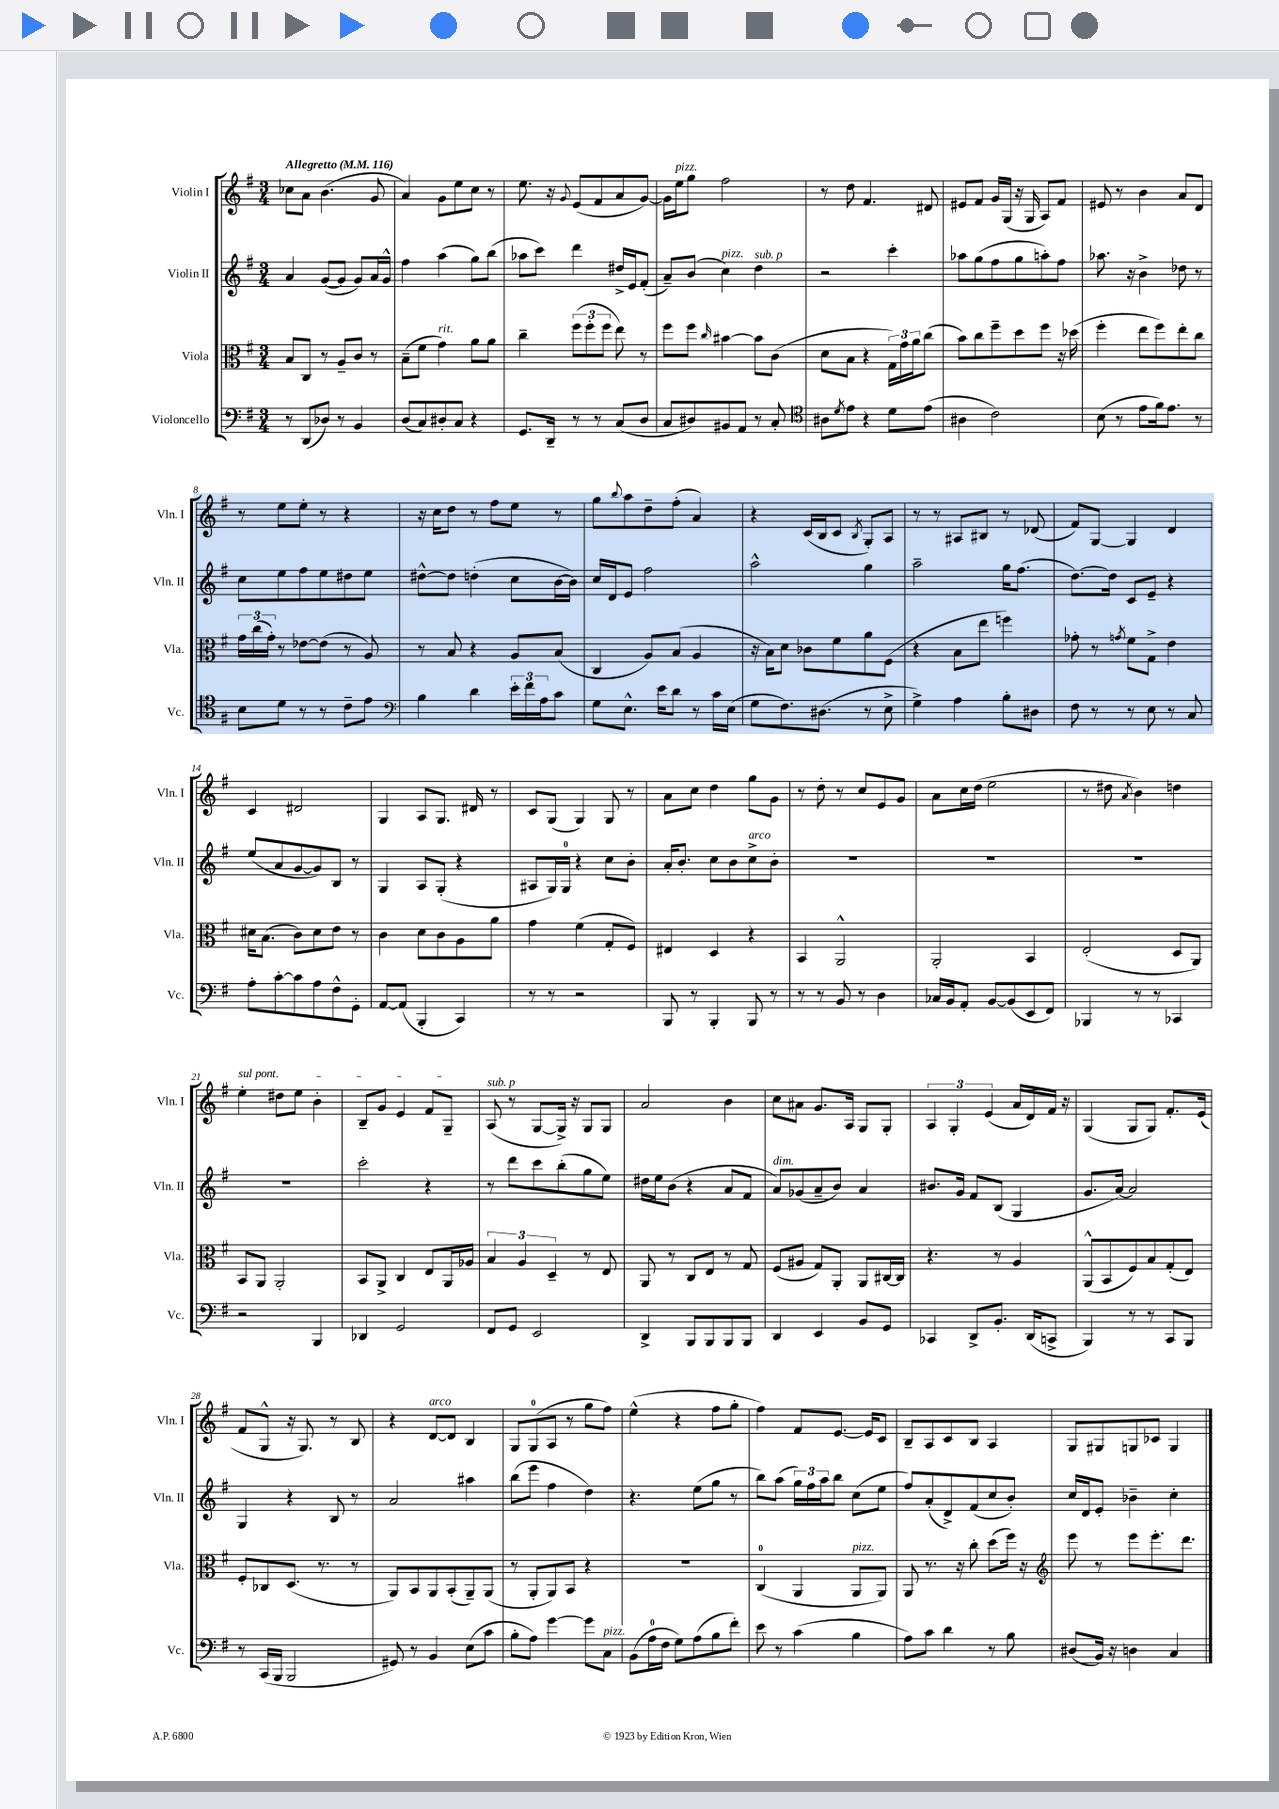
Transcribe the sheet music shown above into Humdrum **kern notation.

**kern	**kern	**kern	**kern
*staff4	*staff3	*staff2	*staff1
*clefF4	*clefC3	*clefG2	*clefG2
*k[f#]	*k[f#]	*k[f#]	*k[f#]
*M3/4	*M3/4	*M3/4	*M3/4
*MM116	*MM116	*MM116	*MM116
8r	8B	4a	8cc-
(8DD	8C	.	8a
8D-)	8r	([8g	(4.b
8r	8A~	8g]	.
4BB	8c	8g)	.
.	8r	16a	8g
.	.	16g^^	.
=	=	=	=
(8D	(8B~	4ff#	4a)
8C)	8f#	.	.
8D#'	4g)	(4aa	8g
8C	.	.	8ee
4r	8a	8gg)	8cc
.	8a	(8bb	8r
=	=	=	=
8.GG	4cc~	8aa-	8.ee
.	.	8ccc)	.
16DD~	.	.	16r
.	.	.	8qqg
8r	(12ff#	4ddd	(8e
.	12ff#'	.	.
8r	.	.	8f#
.	12ff#	.	.
(8C	8ee)	16dd#^	8a
.	.	16e	.
8D	8r	(8f#'	[8g)
=	=	=	=
8C	8ff#	8a~)	16g]
.	.	.	16ee
8D#)	8ff#	(8b	8gg
.	16qqcc	.	.
8BB#	[4b#	4cc)	2ff#
8AA	.	.	.
8r	8b#]	4dd	.
8C'	(8c	.	.
=	=	=	=
*clefC4	*	*	*
8A#	8d	2r	8r
8qd	.	.	.
8e	8B	.	8dd
4r	4r	.	4.f#
8d	24G)	4ccc'	.
.	24g	.	.
.	24a	.	.
(8e	(8cc	.	8d#
=	=	=	=
4A#	8b)	8aa-	8e#
.	8cc	(8gg	8f#
2c)	8ff#~	8ff#	16g
.	.	.	(16G
.	8dd	8gg	16r
.	.	.	16G
.	8ff#	8aa')	8A)
.	16r	8ff#	8f#
.	(16dd-	.	.
=	=	=	=
(8B	4ff#'	8.aa-	8e#
8r	.	.	8r
.	.	16r	.
8e	8ee	4b^	4b
16f#)	8ff#)	.	.
8.e	.	.	.
.	8ee'	8dd-	8a
8r	8cc	8r	8d
=	=	=	=
8B	24g	8cc	8r
.	(24cc	.	.
.	24g')	.	.
8d	8r	8ee	8ee
8r	[8e-	8ff#	8ee'
8r	(8e-]	8ee	8r
8c~	8r	8dd#	4r
8e	8A)	8ee	.
=	=	=	=
*clefF4	*	*	*
4B	8r	[8dd#^^	16r
.	.	.	16cc
.	8B	8dd#]	8dd
4d	4r	(4dd'	8r
.	.	.	8ff#
24e'	8A	8cc	8ee
24f#	.	.	.
24A	.	.	.
8c	(8B	[16b	8r
.	.	16b])	.
=	=	=	=
8G	4C	16cc	8gg
.	.	16d	.
.	.	.	8qqbb
8.E^^	.	8e	8aa
.	8A)	2ff#	8dd~
16e	.	.	.
8d	(8B	.	(8ff#'
8r	4A	.	4a)
16c	.	.	.
(16E	.	.	.
=	=	=	=
8G	16r	2aa^^	4r
.	16B)	.	.
8.F#)	8d	.	.
.	8c-	.	(16c
(8.D#	.	.	16B
.	8f#	.	8c
.	.	.	8qB
8r	8a	4gg	8G')
8E^	(8F#	.	8A
=	=	=	=
4G^)	4r	2aa~	8r
.	.	.	8r
4A	8B	.	8A#
.	8ee	.	8B#
8B'	4ff)	16gg	8r
.	.	(8.ff#	.
8D#	.	.	(8d-
=	=	=	=
8F#	8g-'	[8.dd)	8f#)
8r	8r	.	[8G
.	.	16dd]	.
.	8qg	.	.
8r	8f#	8c	4G]
8E	8G^	8e~	.
8r	4e	4r	4d
8C	.	.	.
=	=	=	=
8A'	16d#	(8ee	4c
.	(8.B	.	.
[8c'	.	8a	.
8c]	8c)	[8g	2d#
8A	8d#	8g])	.
8F#^^	8e	8B	.
8GG'	8r	8r	.
=	=	=	=
[8AA	4c	4G	4G
(8AA]	.	.	.
4BBB'	8d	8A	8A
.	8c	(8G'	8.G
4CC)	8A	4r	.
.	.	.	16d#
.	8a	.	8r
=	=	=	=
8r	4g	8A#	8c
8r	.	16G)	(8G
.	.	16G	.
2r	(4f#	4r	4G)
.	8G'	8cc	8G
.	8F#)	8b'	8r
=	=	=	=
8BBB	4E#	16a'	8a
.	.	8.b'	.
8r	.	.	8cc
4BBB'	4D	8cc	4dd
.	.	8b	.
8BBB	4r	8cc^	8gg
8r	.	8b'	8g
=	=	=	=
8r	4BB	2.r	8r
8r	.	.	8dd'
8BB	2AA^^	.	8r
8r	.	.	8cc
4D	.	.	8e
.	.	.	8g
=	=	=	=
16C-	2AA'	2.r	8a
16BB	.	.	.
8AA'	.	.	16cc
.	.	.	(16dd
[8BB	.	.	2ee
(8BB]	.	.	.
8EE	4BB	.	.
8FF#)	.	.	.
=	=	=	=
4BBB-	(2E'	2.r	8r
.	.	.	8dd#
.	.	.	8qa
8r	.	.	4b)
8r	.	.	.
4CC-	8D	.	4dd
.	8AA)	.	.
=	=	=	=
2r	8BB	2.r	4ee'
.	8AA	.	.
.	2AA'	.	8dd#
.	.	.	8ee
4BBB	.	.	4b'
=	=	=	=
4DD-	8BB	2ccc'	8B~
.	8AA^	.	8g
2GG	4C	.	4e
.	8E	4r	8f#
.	16AA	.	8G~
.	16A-	.	.
=	=	=	=
8FF#	6B	8r	(8A
8GG	.	8ddd	8r
.	6A	.	.
2EE	.	8ccc	[8G
.	6D~	.	.
.	.	(8bb'	16G^])
.	.	.	16r
.	8r	8gg	8G
.	8E	8ee)	8G
=	=	=	=
4DD^	8AA	16dd#	2a
.	.	16ee	.
.	8r	(8b	.
8BBB	8C	4r	.
8BBB	8E	.	.
8BBB	8r	8a	4b
8BBB	8G	8f#	.
=	=	=	=
4DD	(8F#	8a)	8cc
.	8A#	(8g-	8a#
4EE	8G)	8a~	8.g
.	8AA'	8b)	.
.	.	.	16A
8BB	8AA	4a	8G
8GG	[16C#	.	8G'
.	16C#]	.	.
=	=	=	=
4CC-	4.r	8.b#	6A
.	.	.	6G'
.	.	16g	.
8DD^	.	8f#	.
.	.	.	(6e
8.BB'	8r	(8B	.
.	4A	4G	16a
(16DD	.	.	16d)
8CC^	.	.	16f#
.	.	.	16r
=	=	=	=
4BBB)	(8AA^^	8.g	(4G
.	8BB	.	.
.	.	[16a)	.
8r	8F#)	2a]	8G
8r	8B	.	8G)
8CC	(8G'	.	8.f#'
8BBB	8E)	.	.
.	.	.	(16e
=	=	=	=
8r	8F#'	4G	8f#
(16CC	8C-	.	8G^^
16BBB	.	.	.
2BBB	(8.D	4r	16r
.	.	.	8.G)
.	8.r	.	.
.	.	8B	8r
.	8r	8r	8B
=	=	=	=
8GG#)	8AA)	2a	4r
8r	8BB	.	.
4BB	8AA	.	[8d
.	(8BB'	.	8d]
(8E	8AA~)	4aa#	4B
8c	(8AA	.	.
=	=	=	=
8B'	8r	(8bb	8G
8A)	8AA'	8eee	(8G
[4g	8AA)	4ff#	8A
.	8BB	.	8r
8g]	4r	4dd)	8gg
8C	.	.	8ff#)
=	=	=	=
(8BB	2.r	4.r	(4ee^^
16A	.	.	.
16F#	.	.	.
8G)	.	.	4r
(8A	.	(8ee	.
8B	.	8gg	8ff#
8f#')	.	8r	8gg'
=	=	=	=
8e	(4C	8bb)	4ff#)
8r	.	(8aa	.
(4c	4AA	24gg)	8f#
.	.	24ff#	.
.	.	24aa	.
.	.	8bb	[8.e
4B	8AA	(8cc	.
.	.	.	16e]
.	8AA)	8ee	8c
=	=	=	=
8A)	8AA	8ff#)	8B~
8c	8.r	(8a'	8A
4d	.	8d^)	8c
.	16r	.	.
.	8cc'	(8f#	8B
8r	(8dd	8cc	4A
8B	16ff#)	8b')	.
.	16r	.	.
=	=	=	=
*	*clefG2	*	*
(8D#	8eee	16cc	8G
.	.	16d	.
16BB)	8r	8e'	8G#
16r	.	.	.
4D	8eee	4b-~	8G
.	8.eee'	.	8c-
4C	.	4cc'	4G
.	8.ddd	.	.
==	==	==	==
*-	*-	*-	*-
